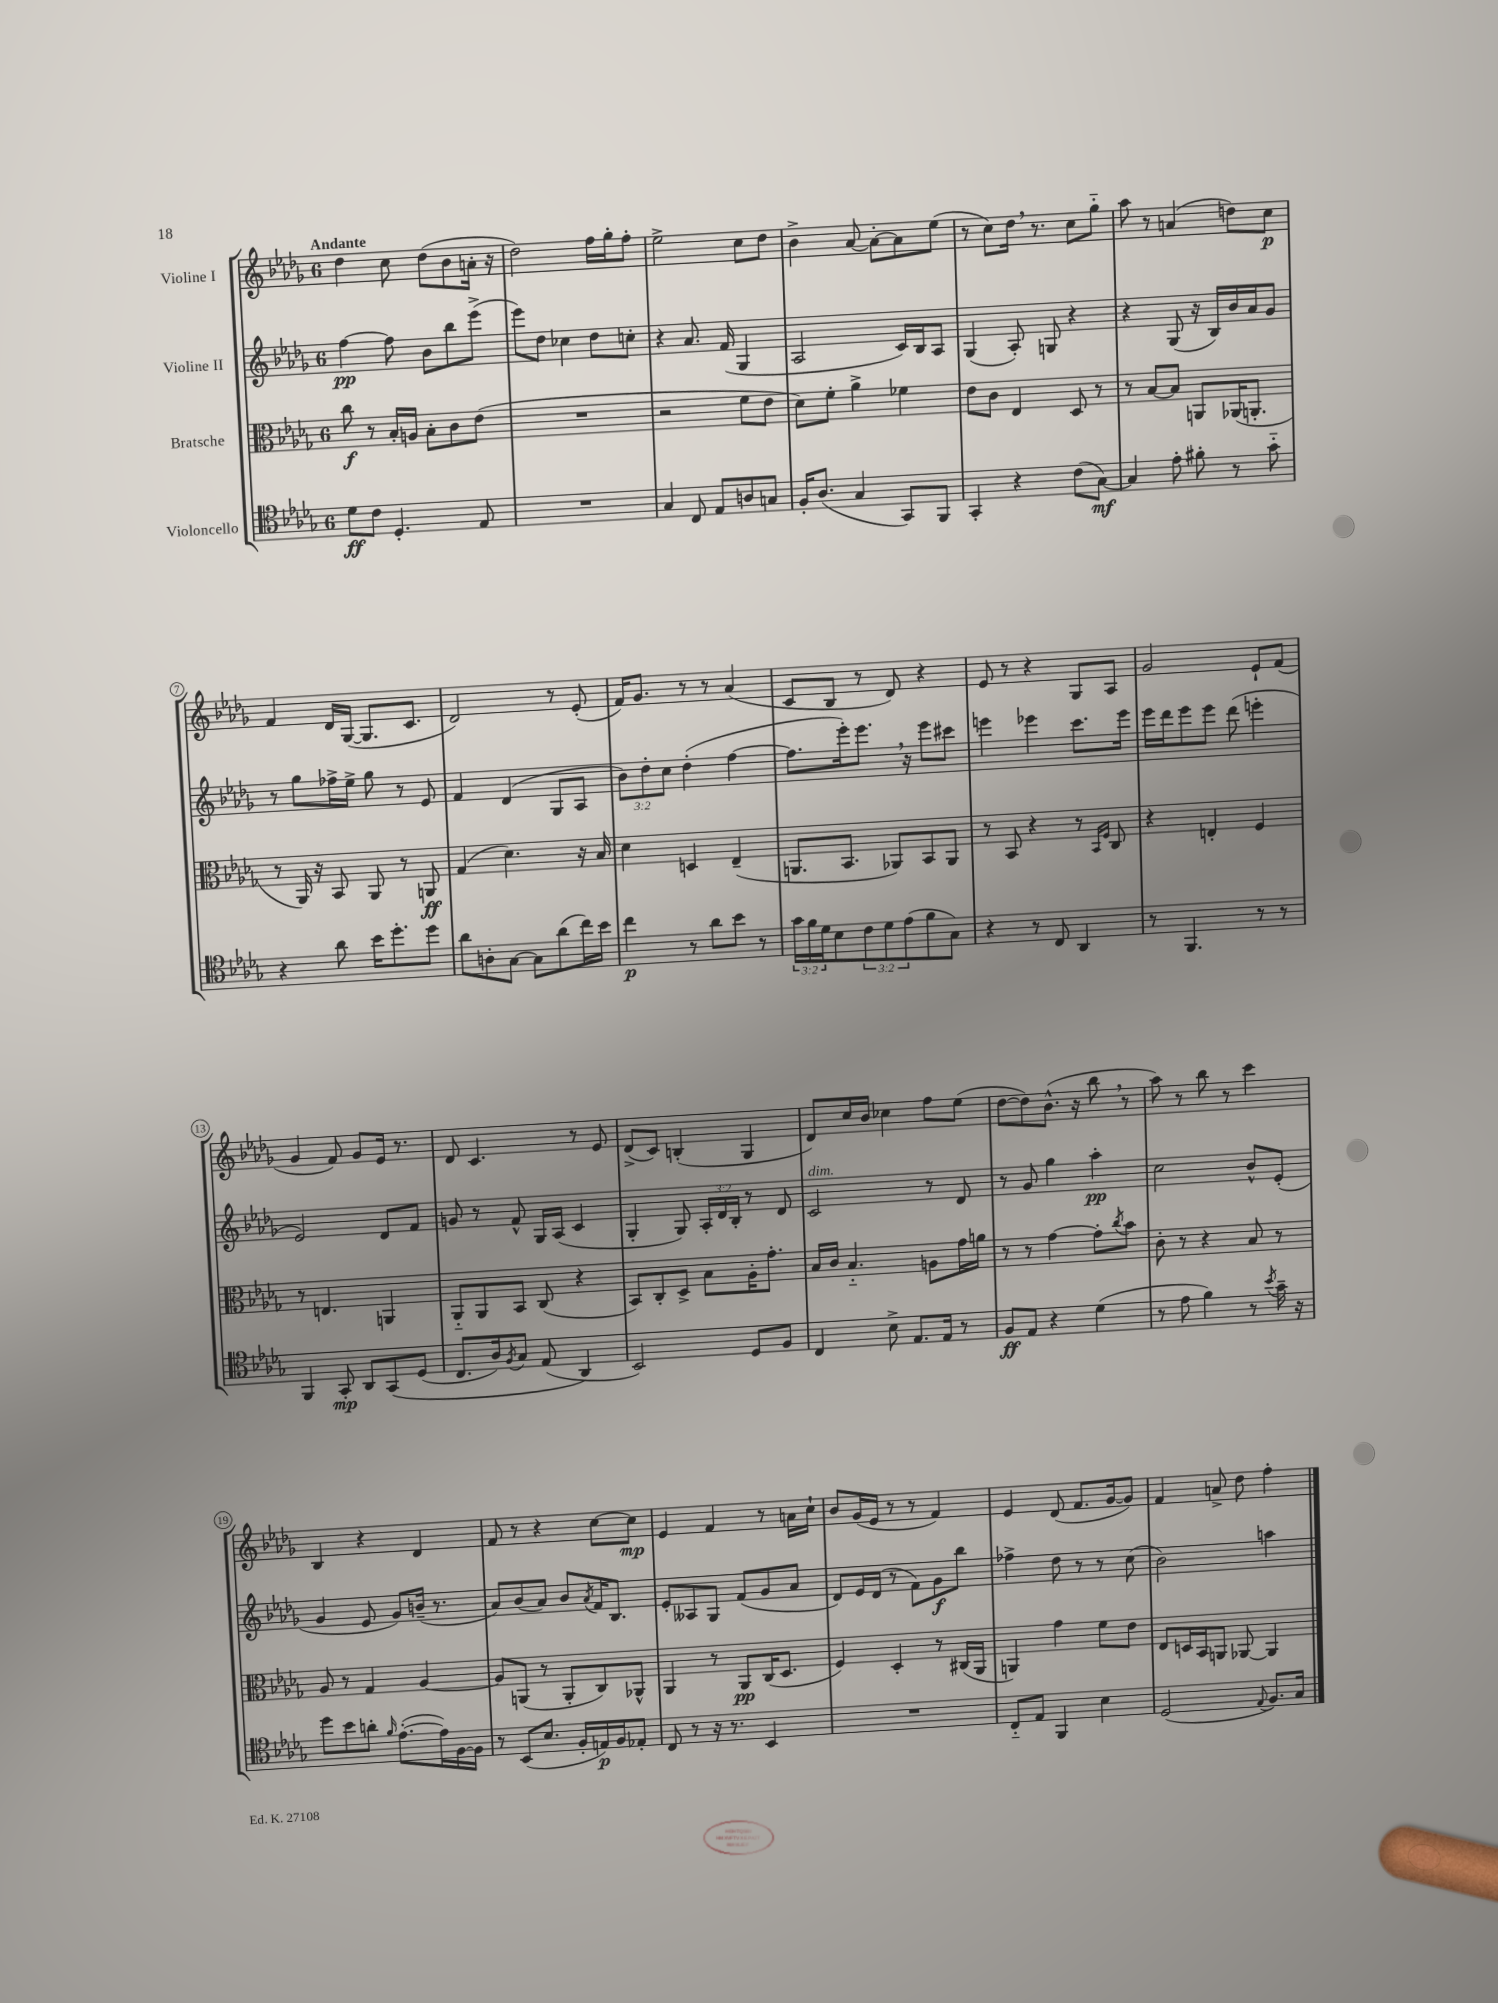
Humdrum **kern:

**kern	**dynam	**kern	**dynam	**kern	**dynam	**kern	**dynam
*part4	*part4	*part3	*part3	*part2	*part2	*part1	*part1
*staff4	*staff4	*staff3	*staff3	*staff2	*staff2	*staff1	*staff1
*I"Violoncello	*	*I"Bratsche	*	*I"Violine II	*	*I"Violine I	*
*clefC4	*	*clefC3	*	*clefG2	*	*clefG2	*
*k[b-e-a-d-g-]	*	*k[b-e-a-d-g-]	*	*k[b-e-a-d-g-]	*	*k[b-e-a-d-g-]	*
*M6/8	*	*M6/8	*	*M6/8	*	*M6/8	*
=1	=1	=1	=1	=1	=1	=1	=1
!	!	!	!	!	!	!LO:TX:a:B:t=Andante	!
8d-\L	ff	8cc\	f	[4ff\	pp	4dd-\	.
8c\J	.	8r	.	.	.	.	.
4.D-'/	.	16B-'/LL	.	8ff\]	.	8cc\	.
.	.	16An/JJ	.	.	.	.	.
.	.	8B-'\L	.	8b-\L	.	(8dd-\L	.
.	.	8c\	.	8bb-\	.	8b-\	.
8E-/	.	(8e-\J	.	(8eee-^\J	.	16an'\Jk	.
.	.	.	.	.	.	16r	.
=2	=2	=2	=2	=2	=2	=2	=2
2.r	.	2.r	.	8eee-\L)	.	2dd-\)	.
.	.	.	.	8dd-\J	.	.	.
.	.	.	.	4cc-X\	.	.	.
.	.	.	.	8dd-\L	.	16ff\LL	.
.	.	.	.	.	.	16gg-'\J	.
.	.	.	.	8ccn'\J	.	8ff'\J	.
=3	=3	=3	=3	=3	=3	=3	=3
4G-/	.	2r	.	4r	.	2ee-^\	.
8C/	.	.	.	8.a-/	.	.	.
8E-/L	.	.	.	.	.	.	.
.	.	.	.	(16f/	.	.	.
8An/	.	8f\L	.	4G-/	.	8cc\L	.
8Gn/J	.	8e-\J	.	.	.	8dd-\J	.
=4	=4	=4	=4	=4	=4	=4	=4
16F'/KL	.	8d-\L)	.	2A-/	.	4b-^\	.
(8.A-/J	.	.	.	.	.	.	.
.	.	8f'\J	.	.	.	.	.
4G-/	.	4a-^\	.	.	.	[8a-/	.
.	.	.	.	.	.	8a-'\L_	.
8GG-/L)	.	4f-X\	.	16c/LL)	.	8a-\]	.
.	.	.	.	16B-/J	.	.	.
8FF/J	.	.	.	8A-/J	.	(8ee-\J	.
=5	=5	=5	=5	=5	=5	=5	=5
4GG-'/	.	8e-\L	.	(4G-/	.	8r	.
.	.	8c\J	.	.	.	8cc\L)	.
4r	.	4E-/	.	8A-'/)	.	16dd-,\Jk	.
.	.	.	.	.	.	8.r	.
.	.	.	.	8Gn/	.	.	.
(8c\L	.	8D-/	.	4r	.	8cc\L	.
[8G-\J)	mf	8r	.	.	.	8gg-\J	.
=6	=6	=6	=6	=6	=6	=6	=6
4G-/]	.	8r	.	4r	.	8aa-\	.
.	.	[8B-/L	.	.	.	8r	.
8e-'\	.	8B-/J]	.	(8G-/	.	(4an/	.
8f#X'\	.	8AAn/L	.	16r	.	.	.
.	.	.	.	16B-/LL)	.	.	.
8r	.	(16AA-X/K	.	16b-/	.	8ddn\L)	.
.	.	8.AAn'/J	.	16a-/J	.	.	.
8g-\	.	.	.	8g-/J	.	8cc\J	p
!!LO:LB:g=z
=7	=7	=7	=7	=7	=7	=7	=7
4r	.	8r	.	8r	.	4f/	.
.	.	16AA-/)	.	8gg-\L	.	.	.
.	.	16r	.	.	.	.	.
8a-\	.	8BB-/	.	16ff-X^\L	.	16d-/LL	.
.	.	.	.	16ee-^\JJ	.	([16G-/JJ	.
16b-\KL	.	8AA-/	.	8gg-\	.	8.G-/L]	.
8.dd-'\	.	.	.	.	.	.	.
.	.	8r	.	8r	.	.	.
.	.	.	.	.	.	8.c/J	.
8dd-\J	.	8AAn/	ff	8e-/	.	.	.
=8	=8	=8	=8	=8	=8	=8	=8
8a-\L	.	(4G-/	.	4f/	.	2d-/)	.
8An'\	.	.	.	.	.	.	.
[8G-\J	.	4.d-\)	.	(4d-/	.	.	.
8G-\L]	.	.	.	.	.	.	.
(8a-\	.	.	.	8G-/L	.	8r	.
16cc\L)	.	16r	.	8A-/J	.	(8e-'/	.
16b-\JJ	.	16B-/	.	.	.	.	.
=9	=9	=9	=9	=9	=9	=9	=9
4cc\	p	4d-\	.	12b-\L)	.	16f/KL)	.
.	.	.	.	.	.	8.g-/J	.
.	.	.	.	12dd-'\	.	.	.
.	.	.	.	12cc\J	.	.	.
8r	.	4Dn/	.	(4dd-'\	.	8r	.
8a-\L	.	.	.	.	.	8r	.
8b-\J	.	(4E-~/	.	[4ff\	.	(4a-/	.
8r	.	.	.	.	.	.	.
=10	=10	=10	=10	=10	=10	=10	=10
24g-\LL	.	8.AAn/L	.	8.ff\L]	.	8c/L	.
24f\	.	.	.	.	.	.	.
24d-\J	.	.	.	.	.	.	.
8B-\	.	.	.	.	.	8B-/J	.
.	.	8.BB-/J	.	16eee-'\k)	.	.	.
12c\	.	.	.	8.eee-,\J	.	8r	.
12d-\	.	.	.	.	.	.	.
.	.	8AA-X/L)	.	.	.	8d-/)	.
(12e-\	.	.	.	.	.	.	.
.	.	.	.	16r	.	.	.
8f\	.	8BB-/	.	8eee-\L	.	4r	.
8G-\J)	.	8AA-/J	.	8ccc#X\J	.	.	.
=11	=11	=11	=11	=11	=11	=11	=11
4r	.	8r	.	4eeen\	.	8e-/	.
.	.	8BB-/	.	.	.	8r	.
8r	.	4r	.	4eee-X\	.	4r	.
8C/	.	.	.	.	.	.	.
4AA-/	.	8r	.	8.ccc\L	.	8G-/L	.
.	.	16qqBB-/LL	.	.	.	.	.
.	.	16qqF/JJ	.	.	.	.	.
.	.	8C/	.	.	.	8A-/J	.
.	.	.	.	16eee-\Jk	.	.	.
=12	=12	=12	=12	=12	=12	=12	=12
8r	.	4r	.	16eee-\LL	.	2g-/	.
.	.	.	.	16ddd-\J	.	.	.
4.FF/	.	.	.	8eee-\	.	.	.
.	.	4En'/	.	8eee-\J	.	.	.
.	.	.	.	(8ddd-\	.	.	.
8r	.	4F/	.	4eeen'\	.	8e-`/L	.
8r	.	.	.	.	.	(8f/J	.
!!LO:LB:g=z
=13	=13	=13	=13	=13	=13	=13	=13
4FF/	.	8r	.	2e-/)	.	4g-/	.
.	.	4.En/	.	.	.	.	.
8GG-'/	mp	.	.	.	.	8f/)	.
8AA-/L	.	.	.	.	.	8g-/L	.
(8GG-/	.	4AAn/	.	8d-/L	.	16e-/Jk	.
.	.	.	.	.	.	8.r	.
(8D-/J	.	.	.	8f/J	.	.	.
=14	=14	=14	=14	=14	=14	=14	=14
8.C/L	.	8AA-/L	.	8gn/	.	8d-/	.
.	.	8AA-/	.	8r	.	4.c/	.
16A-/k)	.	.	.	.	.	.	.
8qF/	.	.	.	.	.	.	.
8G-/J	.	8BB-/J	.	8f^^/	.	.	.
(8E-/	.	(8C/	.	16G-/LL	.	.	.
.	.	.	.	(16A-/JJ	.	.	.
4AA-/)	.	4r	.	4c/	.	8r	.
.	.	.	.	.	.	8e-/	.
=15	=15	=15	=15	=15	=15	=15	=15
2BB-/)	.	8BB-/L)	.	4G-'/	.	(8d-^/L	.
.	.	8C'/	.	.	.	8c/J)	.
.	.	8D-^/J	.	8G-/)	.	(4Bn'/	.
.	.	8B-\L	.	24A-'/LL	.	.	.
.	.	.	.	24d-/	.	.	.
.	.	.	.	24B-'/JJ	.	.	.
8D-/L	.	16A-'\K	.	8r	.	4G-/	.
.	.	8.g-'\J	.	.	.	.	.
8F/J	.	.	.	8d-/	.	.	.
=16	=16	=16	=16	=16	=16	=16	=16
!	!	!	!	!LO:TX:a:i:t=dim.	!	!	!
4C/	.	16B-/LL	.	2c/	.	8d-/L)	.
.	.	16c/JJ	.	.	.	.	.
.	.	4.B-/	.	.	.	16cc/L	.
.	.	.	.	.	.	16b-/JJ	.
8B-^\	.	.	.	.	.	4cc-X\	.
8.E-/L	.	.	.	.	.	.	.
.	.	8An\L	.	8r	.	8ff\L	.
16E-/Jk	.	.	.	.	.	.	.
8r	.	16g-\L	.	8d-/	.	(8ee-\J	.
.	.	16an\JJ	.	.	.	.	.
=17	=17	=17	=17	=17	=17	=17	=17
8F/L	ff	8r	.	8r	.	[8dd-\L	.
8E-/J	.	8r	.	8g-/	.	8dd-\])	.
4r	.	[4g-\	.	4gg-\	.	(8.b-^^\J	.
.	.	.	.	.	.	16r	.
(4d-\	.	8g-'\L]	.	4aa-'\	pp	8bb-,\	.
.	.	8qcc/	.	.	.	.	.
.	.	8b-\J	.	.	.	8r	.
=18	=18	=18	=18	=18	=18	=18	=18
8r	.	8c'\	.	2cc\	.	8aa-\)	.
8e-\	.	8r	.	.	.	8r	.
4f\)	.	4r	.	.	.	8bb-\	.
.	.	.	.	.	.	8r	.
8r	.	8B-/	.	8b-^^/L	.	4ccc\	.
8qb-/	.	.	.	.	.	.	.
16g-~\	.	8r	.	(8e-'/J	.	.	.
16r	.	.	.	.	.	.	.
!!LO:LB:g=z
=19	=19	=19	=19	=19	=19	=19	=19
8dd-\L	.	8A-/	.	4g-/	.	4B-/	.
8b-\	.	8r	.	.	.	.	.
8an'\J	.	4G-/	.	8e-/	.	4r	.
16qqf/	.	.	.	.	.	.	.
([8.e-'\L	.	.	.	8g-/L)	.	.	.
.	.	[4A-/	.	(16bn~/Jk	.	4d-/	.
16e-\L])	.	.	.	8.r	.	.	.
[16F\	.	.	.	.	.	.	.
16F\JJ]	.	.	.	.	.	.	.
=20	=20	=20	=20	=20	=20	=20	=20
8r	.	8A-/L]	.	8a-/L)	.	8f/	.
(8BB-/L	.	(8AAn/J	.	(8b-/	.	8r	.
8.B-/J	.	8r	.	8a-/J)	.	4r	.
.	.	8AA'/L	.	8b-/L	.	.	.
16F'/LL	.	.	.	.	.	.	.
.	.	.	.	8qa-/	.	.	.
16En/)	p	8C/)	.	16f/K	.	[8cc\L	.
16F/J	.	.	.	8.B-/J	.	.	.
8E-X'/J	.	8AA-X^^/J	.	.	.	8cc\J]	mp
=21	=21	=21	=21	=21	=21	=21	=21
8C/	.	4AA-/	.	8e-'/L	.	4e-/	.
8r	.	.	.	8A--X/	.	.	.
16r	.	8r	.	8G-/J	.	4f/	.
8.r	.	.	.	.	.	.	.
.	.	8AA-/L	pp	(8f/L	.	.	.
4BB-/	.	(16C/K	.	8g-/	.	8r	.
.	.	8.D-/J	.	.	.	.	.
.	.	.	.	8a-/J	.	16an\LL	.
.	.	.	.	.	.	16cc`\JJ	.
=22	=22	=22	=22	=22	=22	=22	=22
2.r	.	4F/)	.	8d-/L)	.	8b-/L	.
.	.	.	.	16e-/L	.	(16g-/L	.
.	.	.	.	(16d-/JJ	.	16e-/JJ	.
.	.	4D-'/	.	8r	.	8r	.
.	.	.	.	8f\L)	.	8r	.
.	.	8r	.	8g-\	f	4f/)	.
.	.	(16C#X/LL	.	8bb-\J	.	.	.
.	.	16AA-/JJ	.	.	.	.	.
=23	=23	=23	=23	=23	=23	=23	=23
8C/L	.	4AAn/)	.	4ff-X^\	.	4e-/	.
8E-/J	.	.	.	.	.	.	.
4FF/	.	4g-\	.	8dd-\	.	(8d-/	.
.	.	.	.	8r	.	8.f/L	.
4B-\	.	8f\L	.	8r	.	.	.
.	.	.	.	.	.	[16g-/k	.
.	.	8e-\J	.	(8cc\	.	8g-/J])	.
=24	=24	=24	=24	=24	=24	=24	=24
(2D-/	.	8E-/L	.	2b-\)	.	4f/	.
.	.	16Dn/L	.	.	.	.	.
.	.	16BB-/J	.	.	.	.	.
.	.	8AAn/J	.	.	.	8an^/	.
.	.	[8AA-X/	.	.	.	8dd-\	.
8qqE-/	.	.	.	.	.	.	.
8.F/L)	.	4AA-/]	.	4aan\	.	4ff'\	.
16G-/Jk	.	.	.	.	.	.	.
==	==	==	==	==	==	==	==
*-	*-	*-	*-	*-	*-	*-	*-
